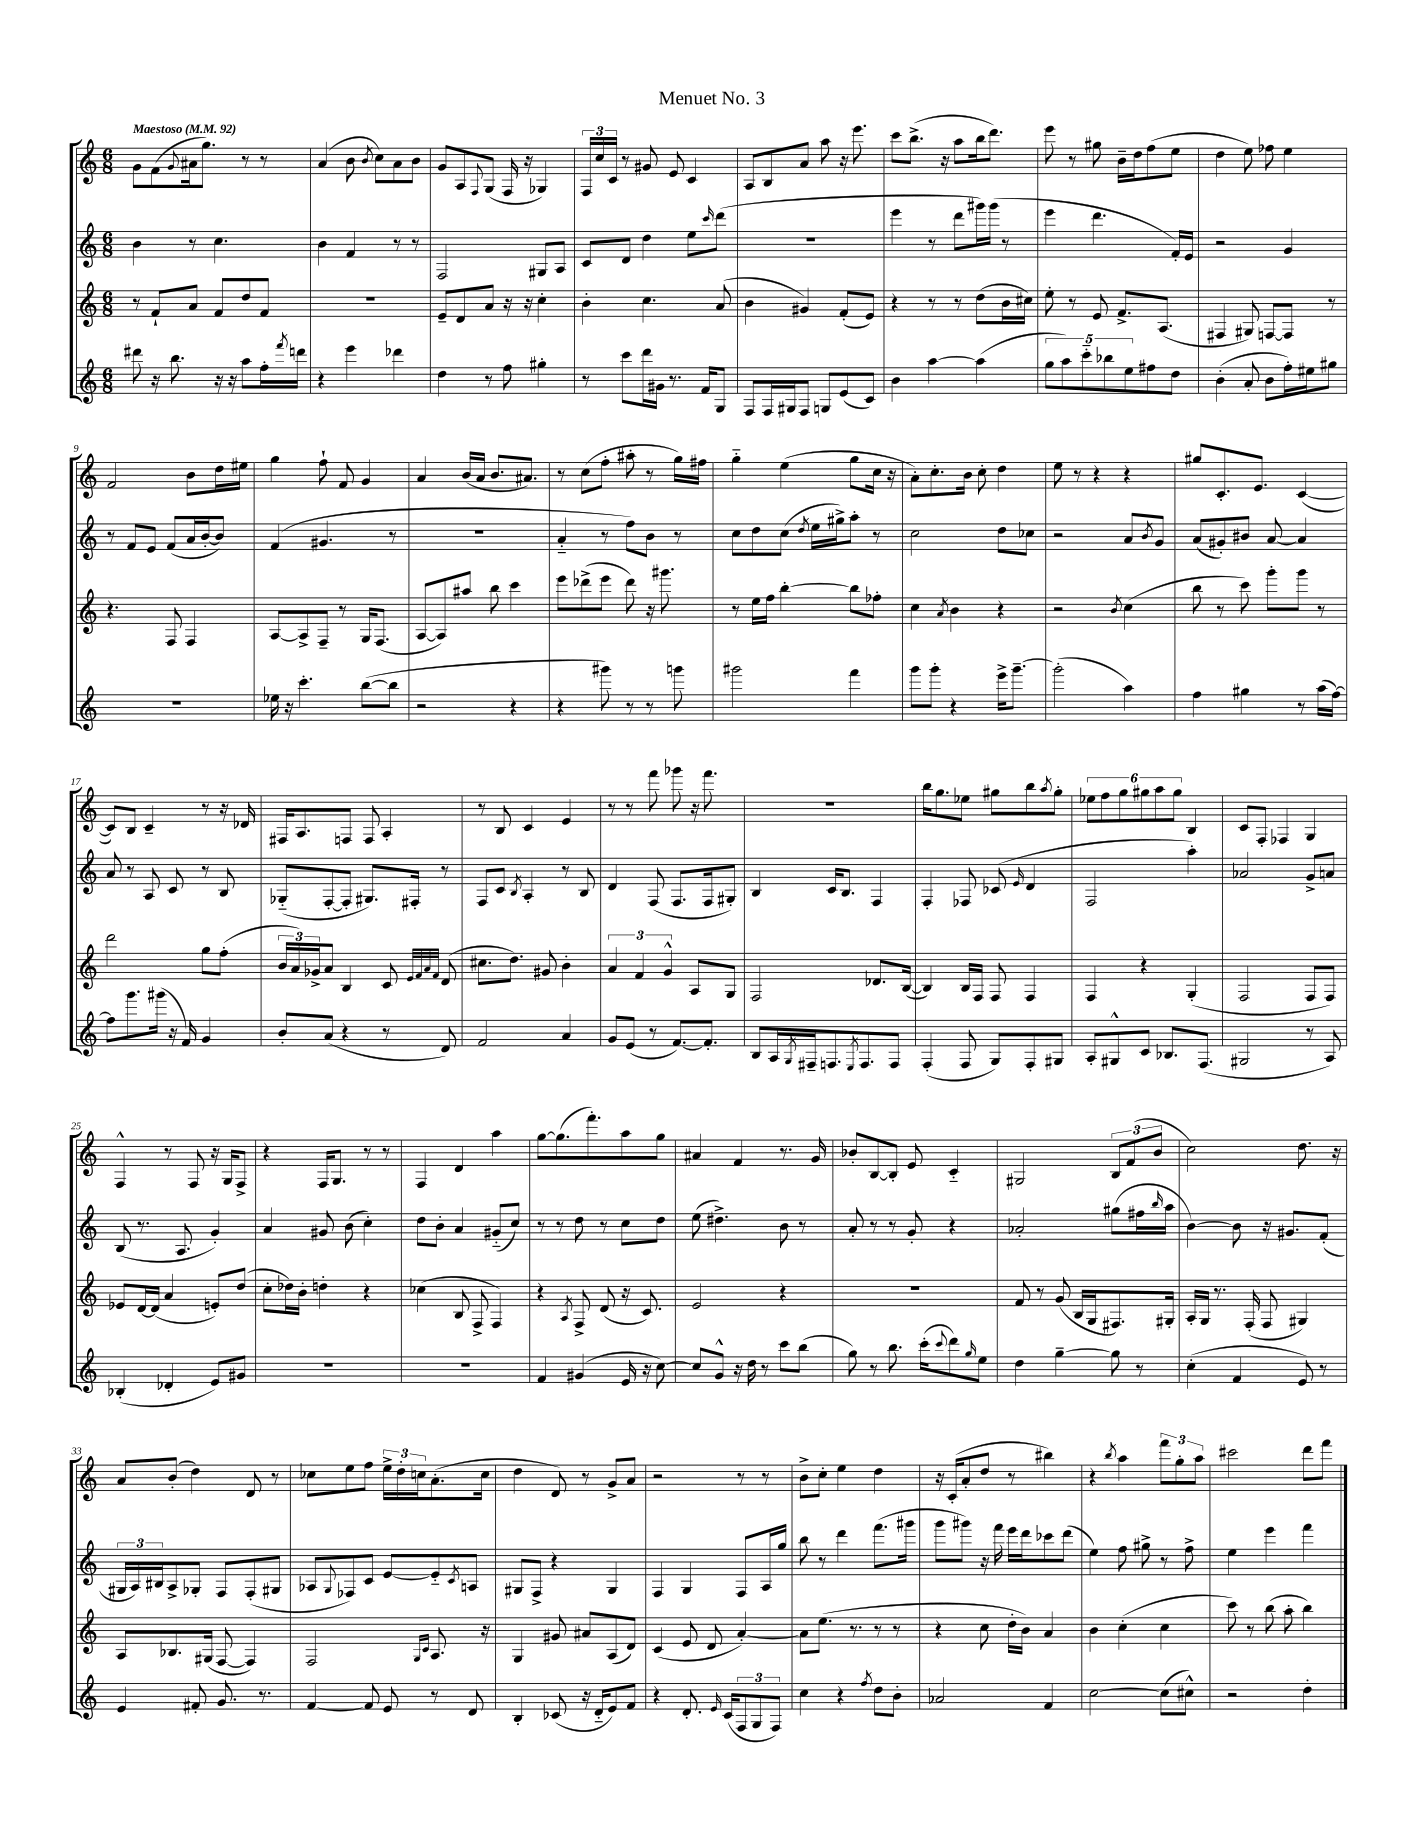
\header { title = "Menuet No. 3" }
<<
\new StaffGroup <<
\new Staff = "s0" {
    \clef treble \key c \major \numericTimeSignature \time 6/8 \tempo "Maestoso" 4 = 92
    g'8 f'8( \appoggiatura { g'8 } ais'16 g''8.) r8 r8 |
    a'4( b'8 \acciaccatura { b'8 } c''8) a'8 b'8 |
    g'8 a8 \appoggiatura { f8 } g8( f16 r16 ges4) |
    \tuplet 3/2 { f16 c''16 c'16 } r8 gis'8 e'8 c'4 |
    a8 b8 a'8 a''8 r16 e'''8. |
    c'''8 b''8.->( r16 a''8 b''16 d'''8.) |
    e'''8 r8 gis''8 b'16-- d''16 f''8( e''8 |
    d''4 e''8) fes''8 e''4 |
    f'2 b'8 d''16 eis''16 |
    g''4 f''8-! f'8 g'4 |
    a'4 b'16( a'16 b'8. ais'8.) |
    r8 c''8( f''8-. ais''8-. r8 g''16) fis''16 |
    g''4-_ e''4( g''8 c''16 r16 |
    a'8-.) c''8.-. b'16 c''8-. d''4 |
    e''8 r8 r4 r4 |
    gis''8 c'8.-. e'8. c'4~( |
    c'8) b8 c'4-- r8 r16 des'16 |
    fis16 a8. f8 f8 a4-. |
    r8 b8 c'4 e'4 |
    r8 r8 f'''8 ges'''8 r16 f'''8. |
    R2. |
    b''16 g''8. ees''8 gis''8 b''8 \acciaccatura { a''8 } gis''8-. |
    \tuplet 6/4 { ees''8 f''8 g''8 gis''8 a''8 gis''8 } b4 |
    c'8 f8-. fes4 g4 |
    f4-^ r8 f8 r16 g16 f8-> |
    r4 f16 g8. r8 r8 |
    f4 d'4 a''4 |
    g''8~ g''8.( f'''8.-.) a''8 g''8 |
    ais'4 f'4 r8. g'16 |
    bes'8-. b8~ b8-. e'8 c'4-_ |
    gis2 \tuplet 3/2 { b8 f'8( b'8 } |
    c''2) d''8. r16 |
    a'8 b'8-.( d''4) d'8 r8 |
    ces''8 e''8 f''8 \tuplet 3/2 { e''16-> d''16-. c''16 } a'8.-.( c''16 |
    d''4 d'8) r8 g'8-> a'8 |
    r2 r8 r8 |
    b'8-> c''8-. e''4 d''4 |
    r16 c'16-.( a'8-. d''8 r8 bis''4) |
    r4 \acciaccatura { b''8 } a''4 \tuplet 3/2 { f'''8 g''8-. a''8 } |
    cis'''2 d'''8 f'''8 \bar "|." |
}
\new Staff = "s1" {
    \clef treble \key c \major \numericTimeSignature \time 6/8
    b'4 r8 c''4. |
    b'4 f'4 r8 r8 |
    f2 gis8 a8 |
    c'8 d'8 d''4 e''8 \grace { c'''16 } d'''8( |
    R2. |
    e'''4 r8 d'''8 gis'''16) gis'''16( r8 |
    e'''4 d'''4. f'16-.) e'16 |
    r2 g'4 |
    r8 f'8 e'8 f'8( a'16 b'16~-. b'8) |
    f'4( gis'4. r8 |
    R2. |
    a'4-_ r8 f''8) b'8 r8 |
    c''8 d''8 c''8( \acciaccatura { d''8 } e''16 gis''16->) a''8-. r8 |
    c''2 d''8 ces''8 |
    r2 a'8 \acciaccatura { b'8 } g'8 |
    a'8( gis'8-.) bis'8 a'8~ a'4 |
    a'8 r8 a8 c'8 r8 b8 |
    ges8-_( f8~-. f8-. gis8.) fis16-. r8 |
    f8 c'8 \acciaccatura { b8 } a4-. r8 b8 |
    d'4 f8( f8. f16 gis8-.) |
    b4 c'16 b8. f4 |
    f4-. fes8 ces'8( \grace { e'16 } d'4 |
    f2 a''4-.) |
    aes'2 g'8-> a'8 |
    b8( r8. a8. g'4-.) |
    a'4 gis'8 b'8( c''4-.) |
    d''8 b'8-. a'4 gis'8-_( c''8) |
    r8 r8 d''8 r8 c''8 d''8 |
    e''8( dis''4.->) b'8 r8 |
    a'8-. r8 r8 g'8-. r4 |
    aes'2-. gis''8( fis''16 \grace { b''16 } a''16 |
    b'4~) b'8 r16 gis'8. f'8-.( |
    \tuplet 3/2 { gis16 a16) bis16 } a8-> ges8-. f8 f8-.( gis8 |
    aes8 \appoggiatura { g8 } fes8) c'8 e'8~ e'8-_ \acciaccatura { c'8 } a8 |
    gis8 f8-> r4 gis4 |
    f4 g4 f8 a16 g''16 |
    b''8 r8 d'''4 f'''8.( gis'''16 |
    g'''8 gis'''8) r16 f'''16 e'''16 d'''16 ces'''8 d'''8( |
    e''4) f''8 gis''8-> r8 f''8-> |
    e''4 e'''4 f'''4 \bar "|." |
}
\new Staff = "s2" {
    \clef treble \key c \major \numericTimeSignature \time 6/8
    r8 f'8-! a'8 f'8 d''8 f'8 |
    R2. |
    e'8-- d'8 a'8 r16 r16 c''4-. |
    b'4-. c''4. a'8( |
    b'4 gis'4) f'8-.( e'8) |
    r4 r8 r8 d''8( b'16 cis''16) |
    e''8-. r8 e'8 f'8.-> a8.( |
    fis4 gis8) f8~ f8 r8 |
    r4. f8 f4 |
    a8~ a8-> f8-- r8 g16 f8.( |
    a8~ a8) ais''8 b''8 c'''4 |
    e'''8 des'''8->( e'''8 des'''8) r16 gis'''8. |
    r8 e''16 f''16 b''4~-. b''8 fes''8-. |
    c''4 \acciaccatura { a'8 } b'4 r4 |
    r2 \acciaccatura { b'8 } c''4( |
    b''8 r8 c'''8) g'''8-. g'''8 r8 |
    d'''2 g''8 f''8-.( |
    \tuplet 3/2 { b'16 a'16) ges'16-> } a'8 b4 c'8 \grace { e'32 f'32 a'32 f'32 } d'8( |
    cis''8. d''8.) gis'8 b'4-. |
    \tuplet 3/2 { a'4 f'4 g'4-^ } a8 g8 |
    f2 des'8. b16~( |
    b4) b16 f16 f8 f4 |
    f4 r4 g4-.( |
    f2 f8 f8) |
    ees'8 d'16~ d'16( a'4 e'8-.) d''8( |
    c''8-. des''16) b'16-. d''4-. r4 |
    ces''4( b8 f8-> f4) |
    r4 \acciaccatura { a8 } f8-> d'8( r16 c'8.) |
    e'2 r4 |
    R2. |
    f'8 r8 g'8( b16 g16 fis8.) gis16-. |
    a16-. g16 r8. f16-.( f8 gis4) |
    a8 bes8. gis16( f8~ f4) |
    f2 \grace { g16 c'16 } a8. r16 |
    g4 gis'8 ais'8 a8( d'8) |
    c'4( e'8 d'8 a'4~-.) |
    a'8 e''8.( r8. r8 r8 |
    r4 c''8 d''16-. b'16) a'4 |
    b'4 c''4-.( c''4 |
    c'''8) r8 b''8( a''8-. b''4) \bar "|." |
}
\new Staff = "s3" {
    \clef treble \key c \major \numericTimeSignature \time 6/8
    dis'''8 r16 b''8. r16 r16 a''8 f''16-. \acciaccatura { f'''8 } d'''16 |
    r4 e'''4 des'''4 |
    d''4 r8 f''8 gis''4-. |
    r8 c'''8 d'''16 gis'16 r8. f'16 g8 |
    f8 f16 gis16 f8 g8 e'8( c'8) |
    b'4 a''4~ a''4( |
    \tuplet 5/4 { g''8 a''8) c'''8-_ bes''8 e''8 } fis''8 d''8 |
    b'4-.( a'8-. b'8 f''16-.) eis''16 gis''8 |
    R2. |
    ees''16 r16 c'''4.-. b''8~( b''8 |
    r2 r4 |
    r4 gis'''8) r8 r8 g'''8 |
    gis'''2 f'''4 |
    g'''8 g'''8-. r4 e'''16-> g'''8.~-- |
    g'''2-.( a''4) |
    f''4 gis''4 r8 a''16( f''16~) |
    f''8 g'''8. gis'''16( r16 f'16) g'4 |
    b'8-. a'8( r4 r8 d'8) |
    f'2 a'4 |
    g'8 e'8( r8 f'8.~) f'8.-. |
    b8 a16 \acciaccatura { g8 } fis16-- f8. \acciaccatura { e8 } f8. f8 |
    f4-.( f8 g8) f8-. gis8 |
    a8-. gis8-^ c'8 bes8. f8.( |
    gis2 r8 a8) |
    bes4-.( des'4-. e'8) gis'8 |
    R2. |
    R2. |
    f'4 gis'4( e'16 r16 c''8~) |
    c''8 g'8-^ r16 d''16 r8 c'''8 b''8( |
    g''8) r8 b''8. c'''16-.( \appoggiatura { c'''8 } d'''8) \grace { g''16 } e''8 |
    d''4 g''4~-- g''8 r8 |
    c''4-.( f'4 e'8) r8 |
    e'4 fis'8-. g'8. r8. |
    f'4~ f'8 e'8 r8 d'8 |
    b4-. ces'8( r16 d'16-_ e'8) f'8 |
    r4 d'8.-. \grace { e'16 } c'16( \tuplet 3/2 { f8 g8 f8) } |
    c''4 r4 \acciaccatura { f''8 } d''8 b'8-. |
    aes'2 f'4 |
    c''2~ c''8( cis''8-^) |
    r2 d''4-. \bar "|." |
}
>>
>>
